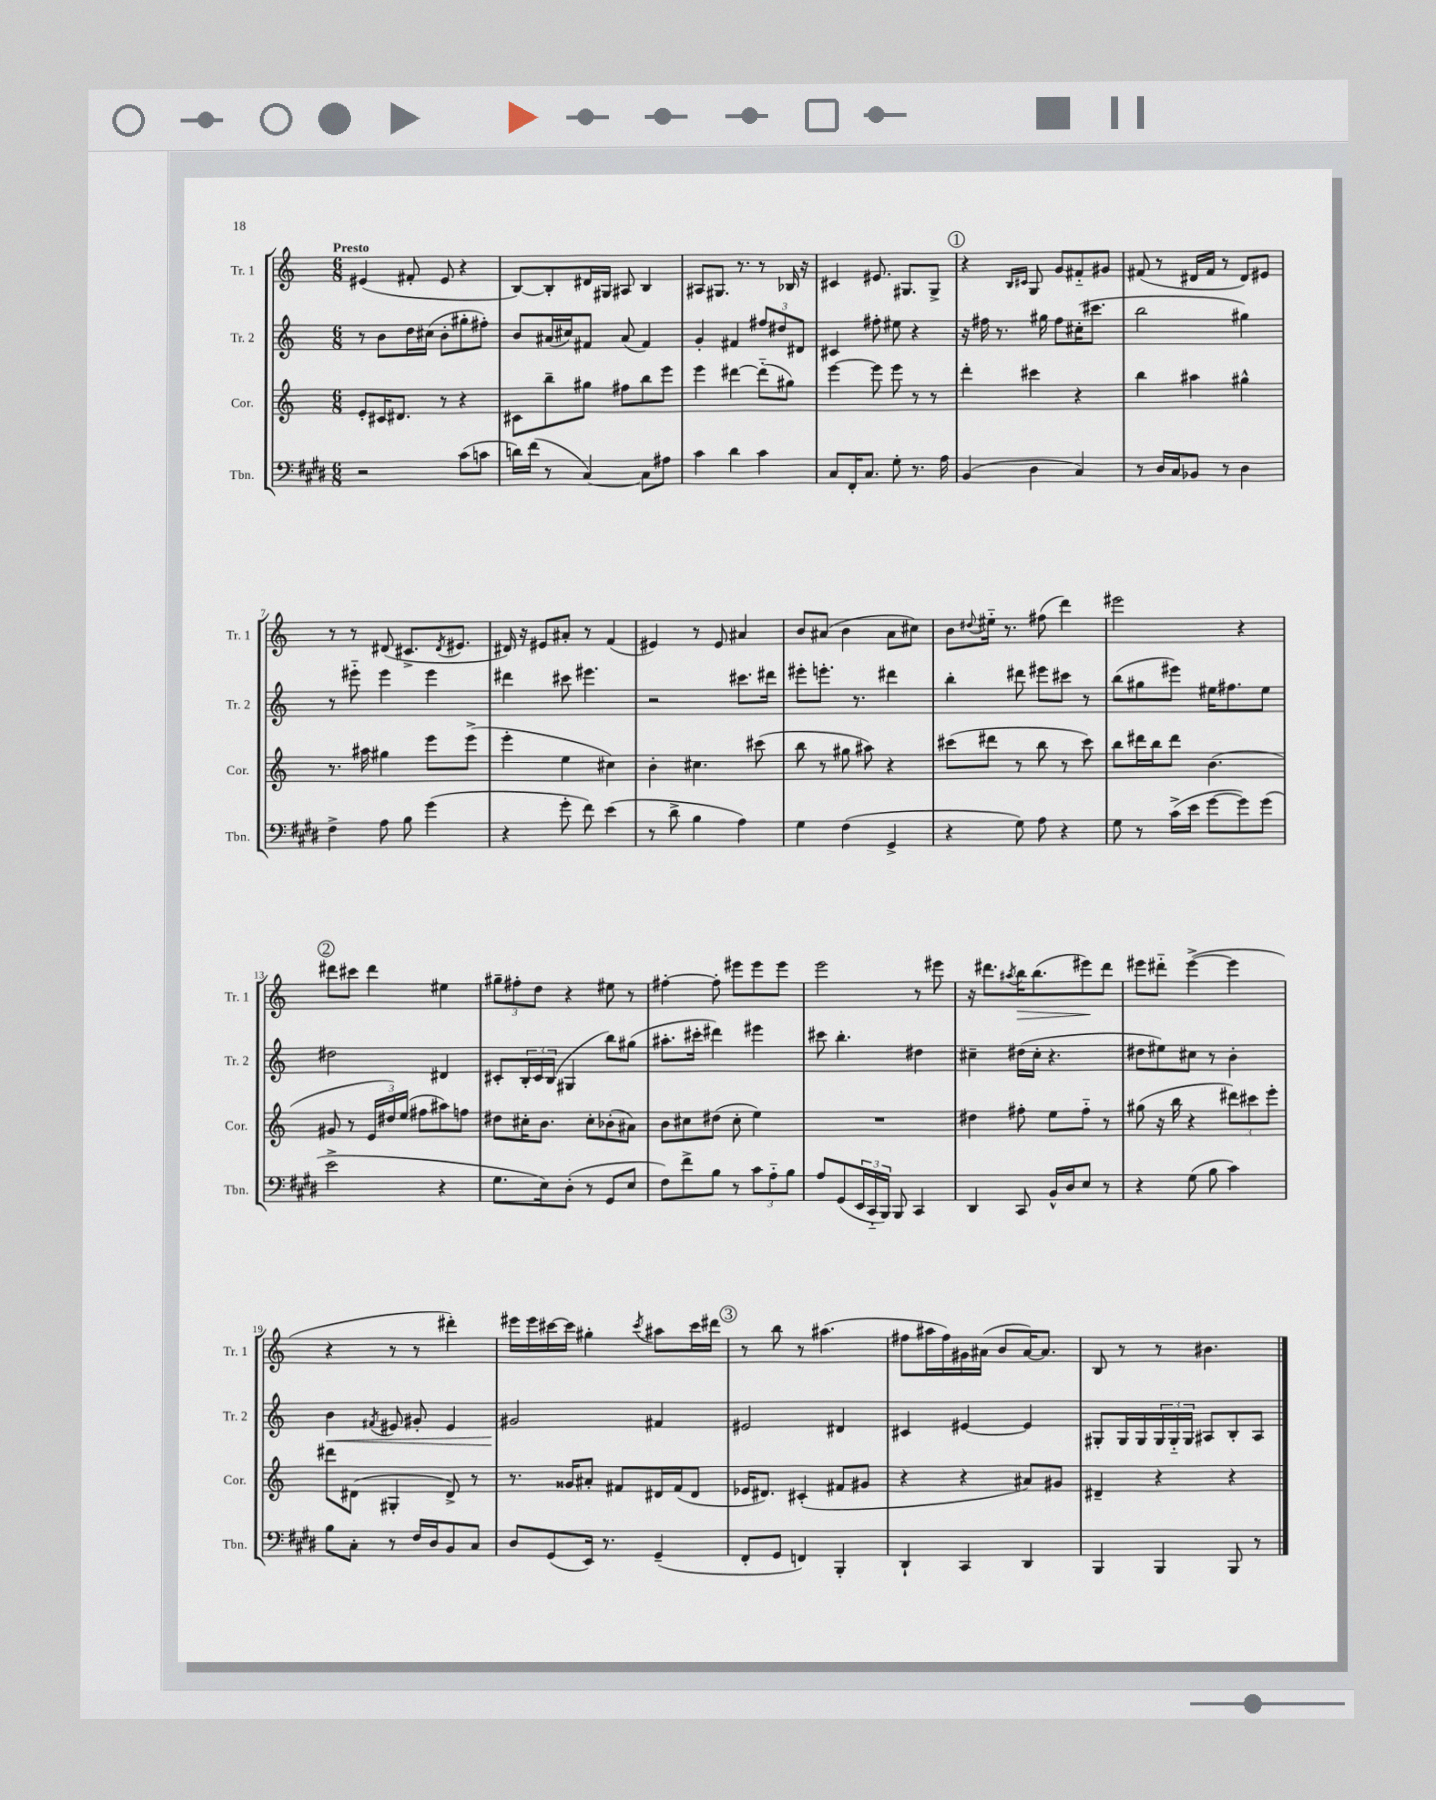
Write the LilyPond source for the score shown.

<<
\new StaffGroup <<
\new Staff = "s0" \with { instrumentName = "Tr. 1" shortInstrumentName = "Tr. 1" } {
    \clef treble \key c \major \numericTimeSignature \time 6/8 \tempo "Presto"
    eis'4( fis'8-. eis'8 r4 |
    b8~) b8-. dis'16 gis16 ais8 b4 |
    ais8 gis8. r8. r8 bes16 r16 |
    cis'4 eis'8. gis8. gis8-> |
    \mark \markup { \circle "1" } r4 \grace { b16 cis'16 } g8 g'8 fis'8-_ gis'8 |
    fis'8( r8 dis'16 fis'16 r8 dis'8) eis'8 |
    r8 r8 dis'8( cis'8.-> \acciaccatura { dis'8 } eis'8. |
    dis'16) r16 eis'8 ais'8-. r8 f'4( |
    eis'4) r8 eis'8 ais'4 |
    b'8 ais'8( b'4 ais'8 cis''8) |
    b'8 \appoggiatura { dis''8 } eis''16-_ r8. fis''8( d'''4) |
    eis'''2 r4 |
    \mark \markup { \circle "2" } dis'''8 cis'''8 dis'''4 eis''4 |
    \tuplet 3/2 { gis''8-- fis''8-. d''8 } r4 eis''8 r8 |
    fis''4~-. fis''8-. eis'''8 eis'''8 eis'''8 |
    e'''2 r8 eis'''8 |
    r16 dis'''8. \acciaccatura { ais''8 } b''16\> b''8.( eis'''8\!) dis'''8 |
    eis'''8 dis'''8-_ eis'''4~->( eis'''4 |
    r4 r8 r8 dis'''4-.) |
    eis'''16 eis'''16 cis'''16~ cis'''16 gis''4-. \acciaccatura { cis'''8 } ais''8 cis'''16 dis'''16 |
    \mark \markup { \circle "3" } r8 b''8 r8 ais''4.( |
    fis''8 ais''16 fis''16) gis'16 ais'16( b'8 ais'16~) ais'8. |
    b8 r8 r8 bis'4. \bar "|." |
}
\new Staff = "s1" \with { instrumentName = "Tr. 2" shortInstrumentName = "Tr. 2" } {
    \clef treble \key c \major \numericTimeSignature \time 6/8
    r8 b'8 d''16 cis''16( b'8-. gis''8-. fis''8-.) |
    b'8 ais'16( cis''16) fis'8 ais'8( fis'4) |
    g'4-. fis'4 \tuplet 3/2 { fis''8 dis''8 dis'8 } |
    cis'4 fis''8-. eis''8 r4 |
    \mark \markup { \circle "1" } r16 fis''16 r8. gis''16 fis''8 cis''16-.( cis'''8. |
    b''2 gis''4) |
    r8 eis'''8-_ eis'''4 eis'''4 |
    dis'''4 cis'''8 eis'''4. |
    r2 cis'''8. dis'''16 |
    eis'''8-. e'''8.-. r8. dis'''4 |
    b''4-. dis'''8 eis'''8 cis'''8 r8 |
    b''8( gis''8 eis'''8) eis''16 fis''8. eis''8 |
    \mark \markup { \circle "2" } dis''2 dis'4 |
    cis'8-. \tuplet 3/2 { b16-. cis'16 b16( } gis4 b''8) gis''8( |
    ais''8.-. cis'''16-. dis'''4) eis'''4 |
    cis'''8 b''4.-. dis''4 |
    cis''4-- dis''16( cis''16-. r4. |
    dis''8 eis''8) cis''8 r8 b'4-. |
    b'4\< \acciaccatura { fis'8 } eis'8 gis'8-. eis'4 |
    gis'2\! fis'4 |
    \mark \markup { \circle "3" } eis'2 dis'4 |
    cis'4 eis'4~ eis'4 |
    gis8-. gis16 gis16 \tuplet 3/2 { gis16 gis16-_ gis16 } ais8 b8-. ais8 \bar "|." |
}
\new Staff = "s2" \with { instrumentName = "Cor." shortInstrumentName = "Cor." } {
    \clef treble \key c \major \numericTimeSignature \time 6/8
    e'8-. cis'16 dis'8. r8 r4 |
    cis'8 b''8-- gis''8 fis''8 b''8 e'''8 |
    e'''4 dis'''4~ dis'''8-_( gis''8) |
    e'''4~ e'''8 e'''8 r8 r8 |
    \mark \markup { \circle "1" } d'''4-. cis'''4 r4 |
    b''4 ais''4 gis''4-^ |
    r8. ais''16 gis''4 e'''8 e'''8->( |
    e'''4-. e''4 cis''4) |
    b'4-. cis''4. cis'''8( |
    b''8 r8 gis''8 ais''8) r4 |
    cis'''8( dis'''8 r8 b''8 r8 cis'''8) |
    b''8 dis'''16 b''16 dis'''8 b'4.( |
    \mark \markup { \circle "2" } gis'8 r8 \tuplet 3/2 { e'16 dis''16) e''16( } fis''8 ais''8) f''8 |
    dis''8 cis''16-. b'8. cis''8-. bes'8-.( ais'8) |
    b'8 cis''8 dis''8( cis''8-. e''4) |
    R2. |
    dis''4 fis''8-. e''8 fis''8-_ r8 |
    gis''8( r16 b''16 r4 \tuplet 3/2 { dis'''8) cis'''8 e'''8-. } |
    dis'''8 dis'8( gis4-. dis'8->) r8 |
    r8. gisis'16 ais'8-. fis'8 dis'16 fis'16( dis'8 |
    \mark \markup { \circle "3" } ees'16 dis'8.) cis'4-.( fis'8 gis'8 |
    r4 r4 ais'8) gis'8 |
    dis'4-- r4 r4 \bar "|." |
}
\new Staff = "s3" \with { instrumentName = "Tbn." shortInstrumentName = "Tbn." } {
    \clef bass \key e \major \numericTimeSignature \time 6/8
    r2 cis'8( c'8 |
    d'16) fis'16( r8 cis4~) cis8 ais8 |
    cis'4 dis'4 cis'4 |
    cis8 fis,16-. cis8. gis8-. r8. a16 |
    \mark \markup { \circle "1" } b,4( dis4 cis4) |
    r8 dis16 cis16 bes,8 r8 dis4 |
    fis4-> a8 b8 gis'4( |
    r4 gis'8-. fis'8) e'4( |
    r8 dis'8-> b4 a4) |
    gis4 fis4( gis,4-> |
    r4 gis8) a8 r4 |
    gis8 r8 cis'16->( e'16 gis'8~ gis'8) gis'8( |
    \mark \markup { \circle "2" } e'2-> r4 |
    gis8. e16) dis8-.( r8 gis,8 e8 |
    fis8) fis'8-> b8 r8 \tuplet 3/2 { cis'8 a8-_ b8 } |
    a8 gis,8( \tuplet 3/2 { e,16 cis,16-_ b,,16) } b,,8 cis,4 |
    dis,4 cis,8 b,16-^ dis16 e8 r8 |
    r4 gis8( b8 cis'4) |
    b8 cis8-. r8 fis16 dis16 b,8 cis8 |
    dis8 gis,8( e,16) r8. gis,4--( |
    \mark \markup { \circle "3" } fis,8-. gis,8 f,4) b,,4-. |
    dis,4-! cis,4 dis,4 |
    b,,4 b,,4 b,,8 r8 \bar "|." |
}
>>
>>
